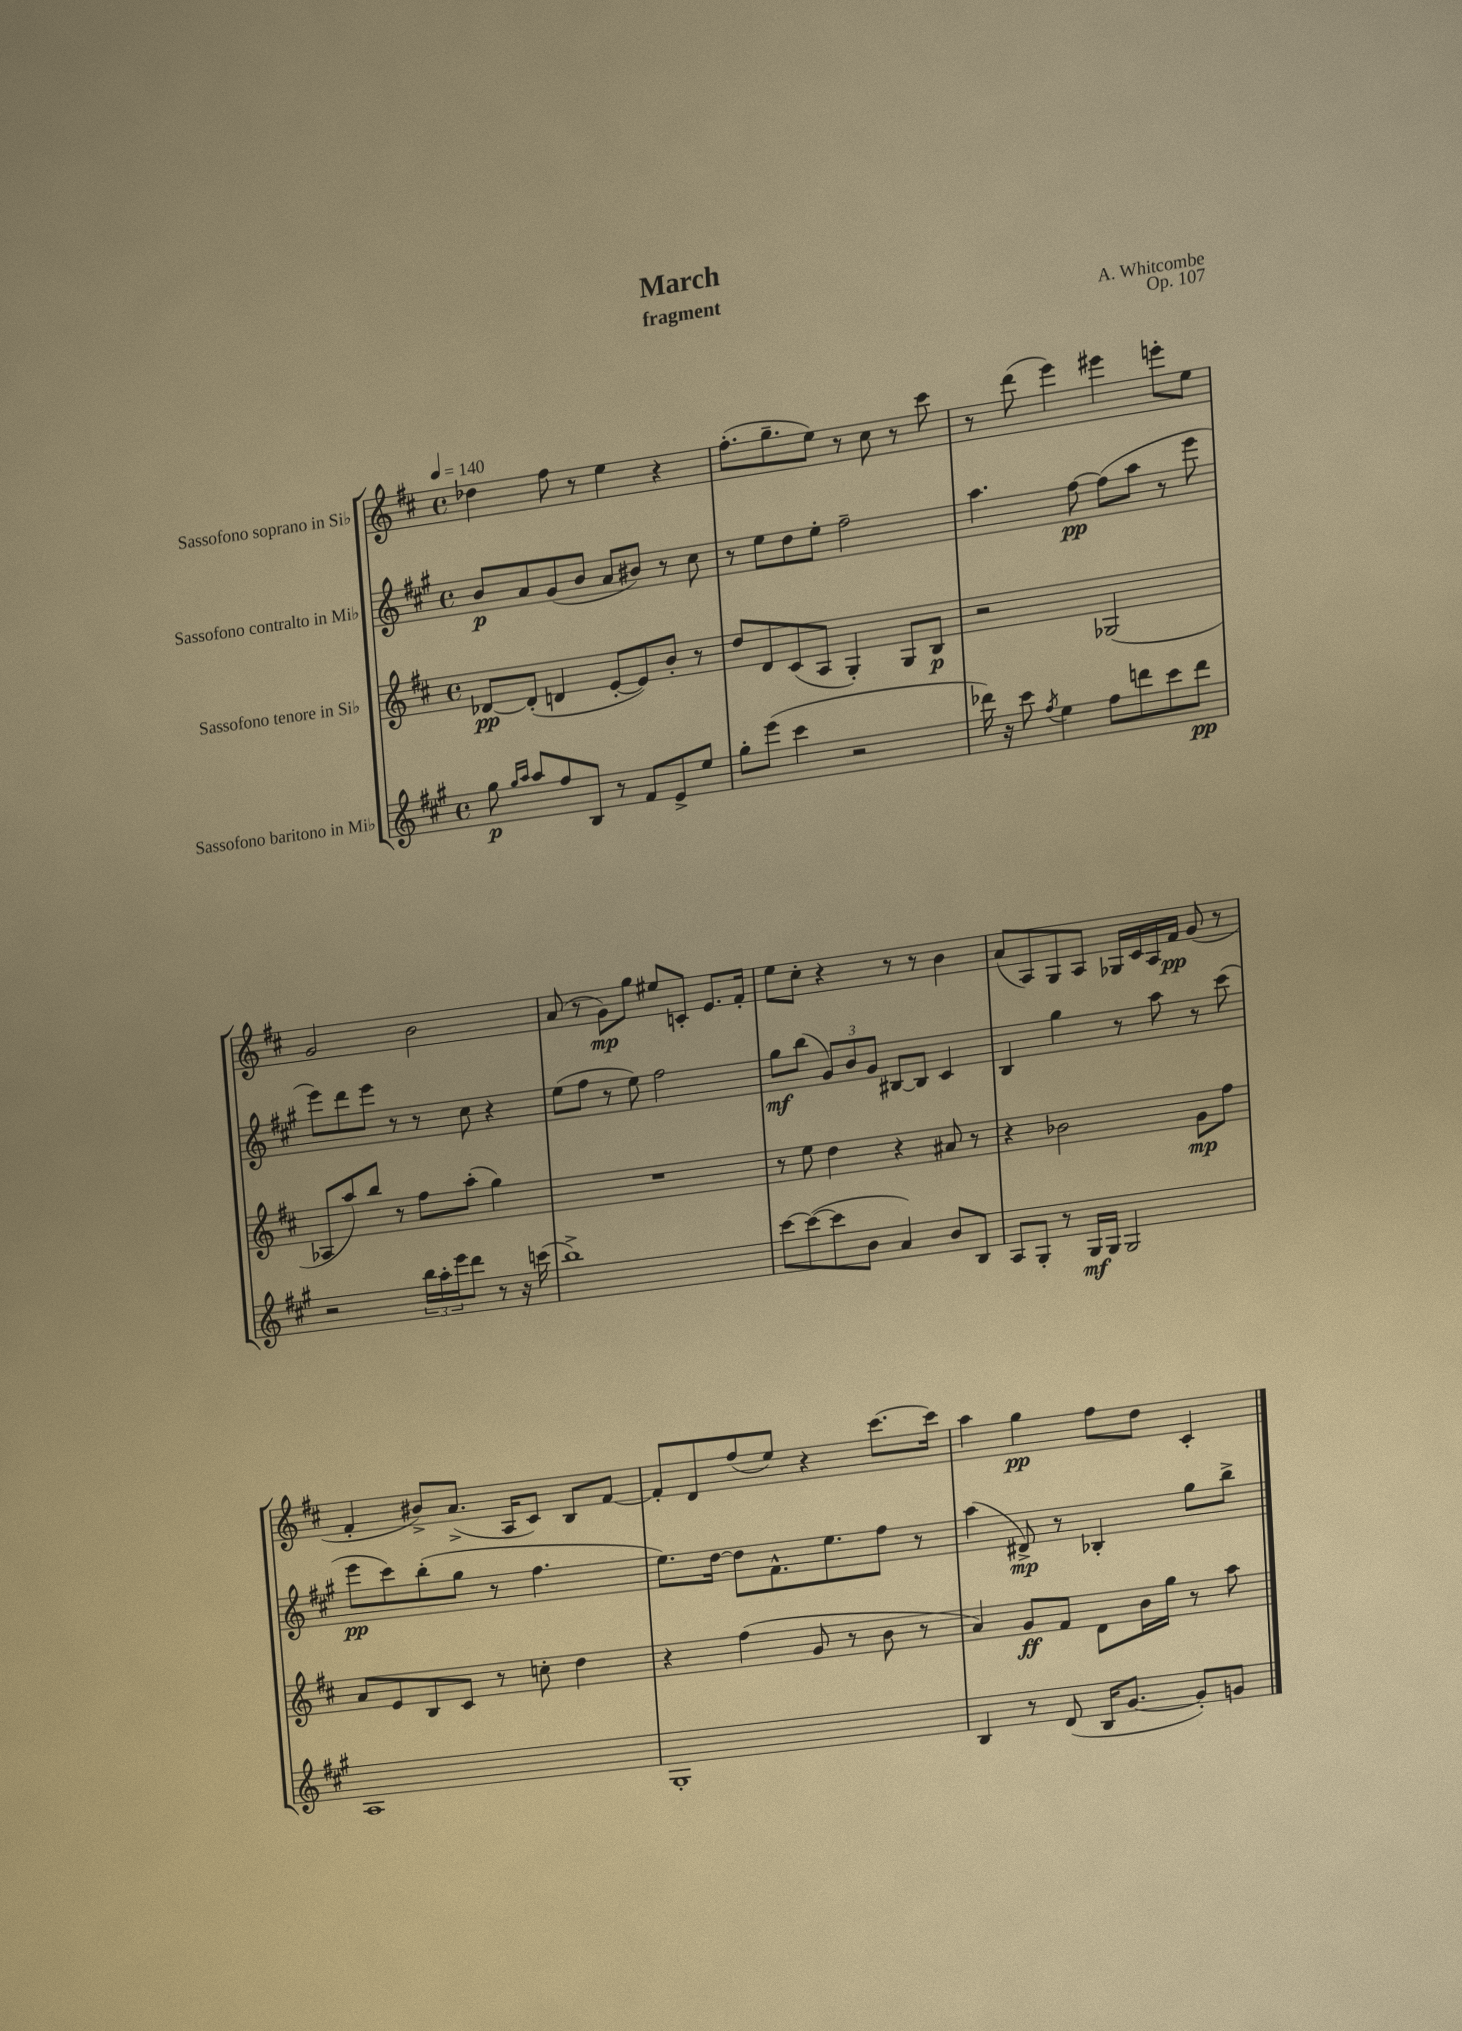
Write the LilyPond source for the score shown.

\header { title = "March" composer = "A. Whitcombe" subtitle = "fragment" opus = "Op. 107" }
<<
\new StaffGroup <<
\new Staff = "s0" \with { instrumentName = "Sassofono soprano in Sib" } {
    \clef treble \key d \major \defaultTimeSignature \time 4/4 \tempo 4 = 140
    des''4 fis''8 r8 e''4 r4 |
    fis''8.-.( g''8.-- e''8) r8 cis''8 r8 cis'''8 |
    r8 d'''8( e'''4) eis'''4 e'''8-. e''8 |
    g'2 b'2 |
    a'8( r8 g'8\mp) g''8 eis''8 c'8-. e'8. fis'16-. |
    e''8 cis''8-. r4 r8 r8 b'4 |
    a'8( a8) g8 a8 ges16 cis'16 a16 fis'16\pp g'8( r8 |
    fis'4-. bis'8->) a'8.->( a16 cis'8) b8 fis'8~ |
    fis'8-. d'8 fis''8( e''8) r4 cis'''8.~ cis'''16 |
    a''4 g''4\pp fis''8 d''8 cis'4-. \bar "|." |
}
\new Staff = "s1" \with { instrumentName = "Sassofono contralto in Mib" } {
    \clef treble \key a \major \defaultTimeSignature \time 4/4
    b'8\p a'8 gis'8( b'8 a'8 bis'8) r8 cis''8 |
    r8 e''8 d''8 e''8-. fis''2-- |
    a''4. fis''8~\pp fis''8( a''8 r8 e'''8 |
    e'''8) d'''8 e'''8 r8 r8 cis''8 r4 |
    e''8( fis''8 r8 e''8) fis''2 |
    gis''8\mf b''8( \tuplet 3/2 { gis'8) b'8 gis'8 } bis8~ bis8 cis'4 |
    b4 gis''4 r8 a''8 r8 cis'''8( |
    e'''8\pp cis'''8) b''8-.( gis''8 r8 fis''4. |
    e''8.) d''16~ d''8 fis'8.-^ e''8. fis''8 r8 |
    a''4( dis'8->\mp) r8 bes4-. gis''8 b''8-> \bar "|." |
}
\new Staff = "s2" \with { instrumentName = "Sassofono tenore in Sib" } {
    \clef treble \key d \major \defaultTimeSignature \time 4/4
    des'8~\pp des'8-.( d'4 e'8~-. e'8) b'8-. r8 |
    d''8 d'8 cis'8( a8 g4-.) g8 b8\p |
    r2 ges2( |
    aes8 a''8) b''8 r8 fis''8 a''8-.( g''4) |
    R1 |
    r8 e''8 d''4 r4 ais'8 r8 |
    r4 bes'2 g'8\mp fis''8 |
    a'8 e'8 b8 cis'8 r8 c''8-. d''4 |
    r4 fis''4( g'8 r8 b'8 r8 |
    a'4) g'8\ff fis'8 d'8 b'16 g''16 r8 a''8 \bar "|." |
}
\new Staff = "s3" \with { instrumentName = "Sassofono baritono in Mib" } {
    \clef treble \key a \major \defaultTimeSignature \time 4/4
    gis''8\p \grace { gis''16 a''16 } a''8 fis''8 b8 r8 fis'8 e'8-> e''8 |
    gis''8-. e'''8( cis'''4 r2 |
    des'''16) r16 cis'''8 \acciaccatura { fis''8 } e''4 fis''8 d'''8 cis'''8 d'''8\pp |
    r2 \tuplet 3/2 { b''16 a''16-. e'''16 } d'''8 r8 r16 c'''16( |
    b''1->) |
    cis'''8~ cis'''8~( cis'''8 b'8 a'4) b'8 b8 |
    a8 gis8-. r8 gis16\mf gis16 gis2 |
    a1 |
    gis1-. |
    b4 r8 d'8( b16 gis'8.~ gis'8-.) g'8 \bar "|." |
}
>>
>>
\layout { \context { \Score \remove "Bar_number_engraver" } }
